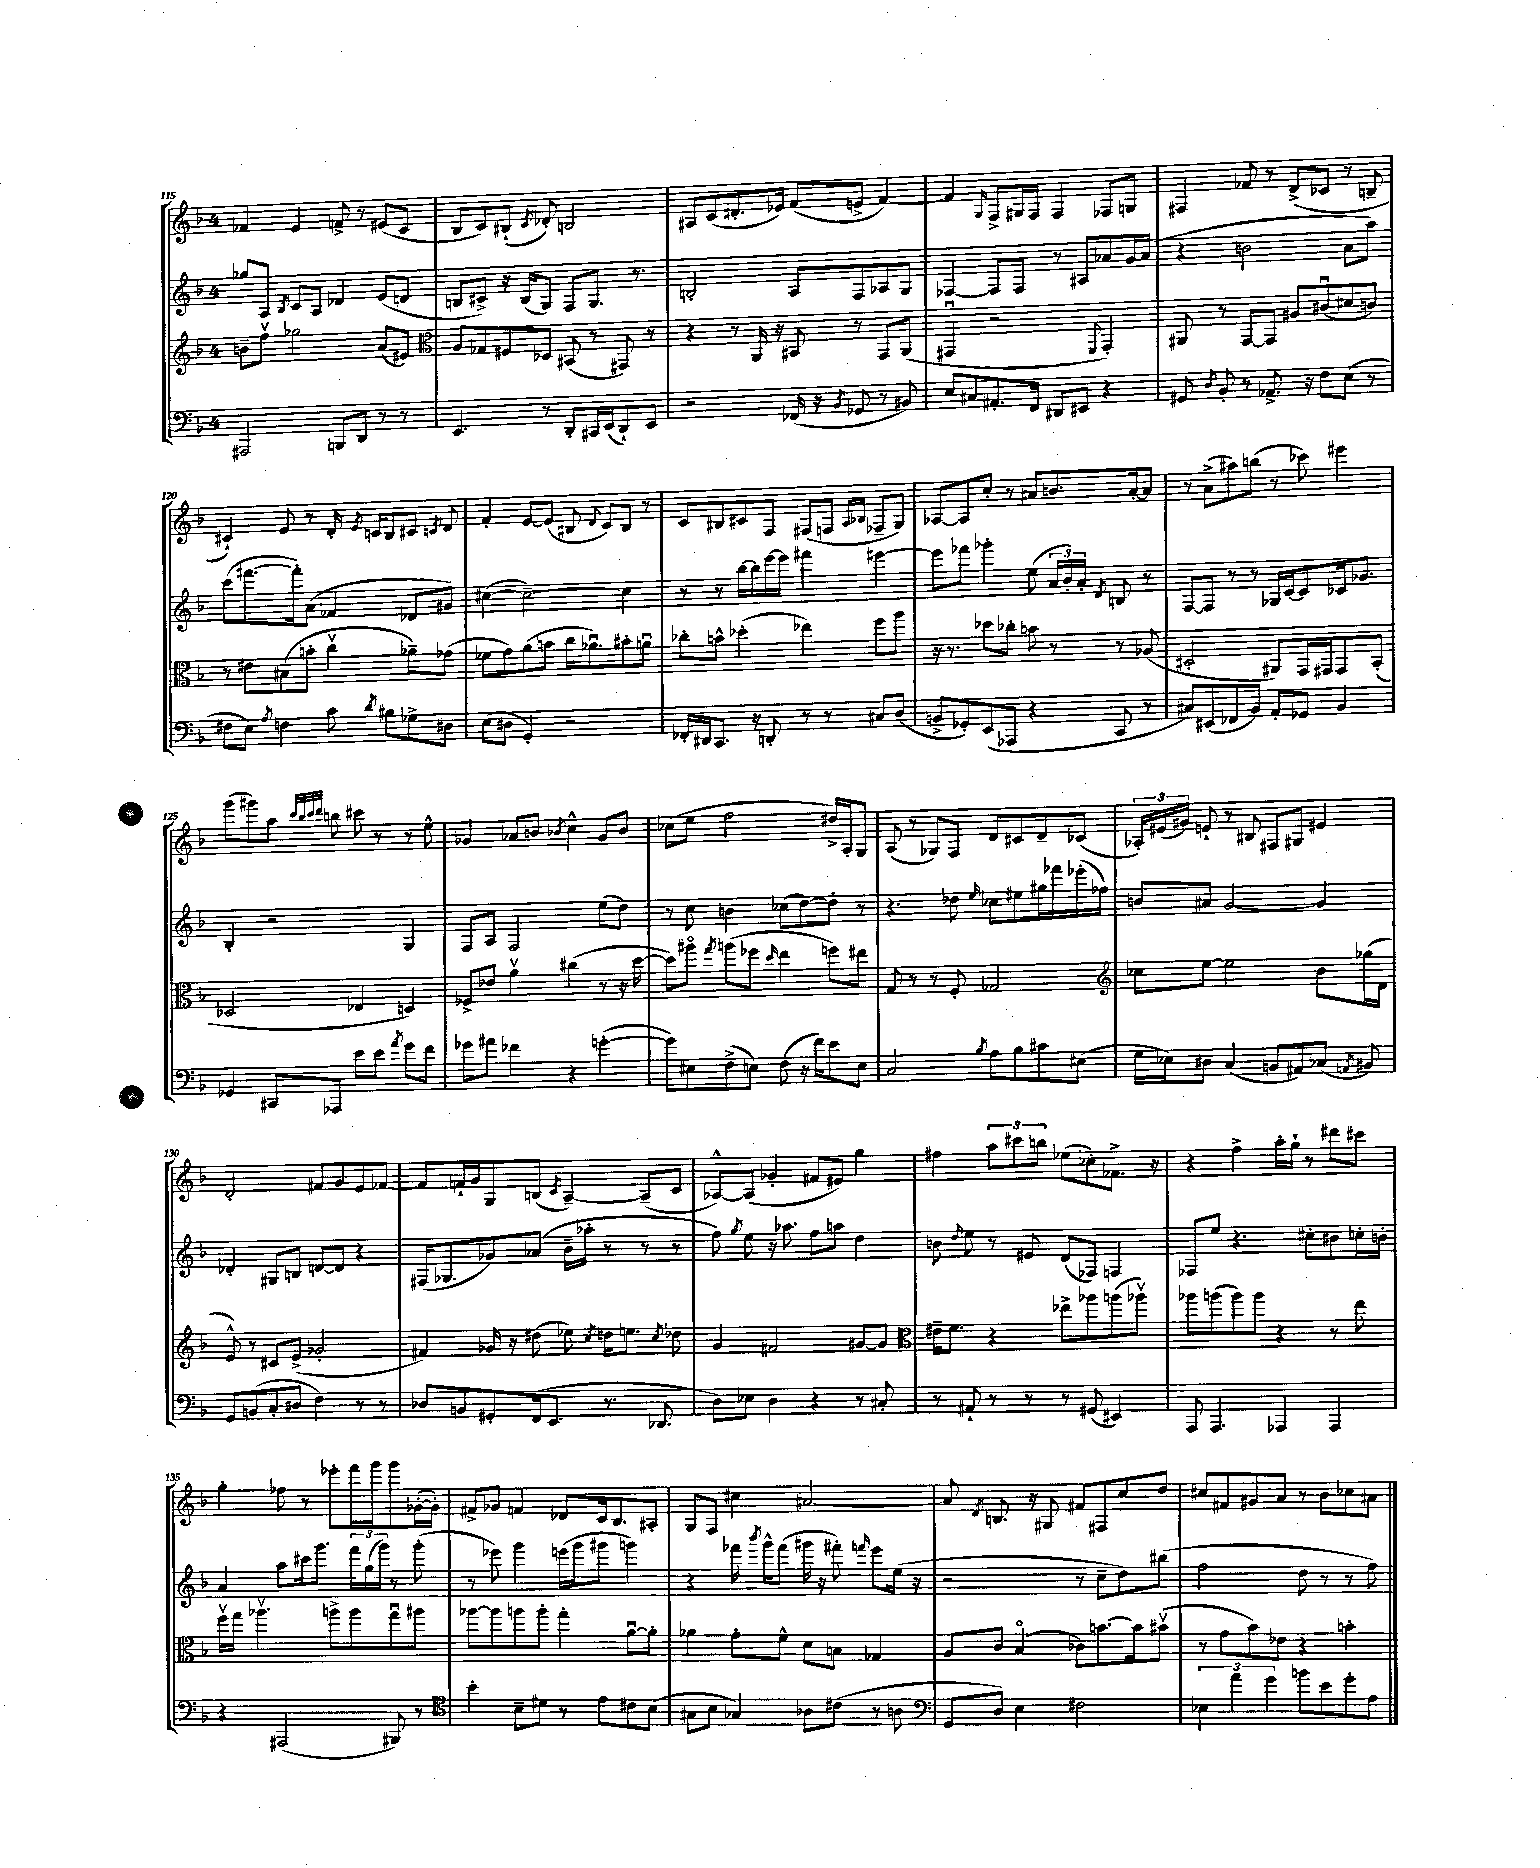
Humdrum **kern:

**kern	**kern	**kern	**kern
*part4	*part3	*part2	*part1
*staff4	*staff3	*staff2	*staff1
*clefF4	*clefG2	*clefG2	*clefG2
*k[b-]	*k[b-]	*k[b-]	*k[b-]
*M4/4	*M4/4	*M4/4	*M4/4
=115	=115	=115	=115
2AAA#X/	8bn~\L	8gg-X/L	4f-X/
.	8ffv\J	8A/J	.
.	.	8qB-/	.
.	2gg-X\	8c/L	4e/
.	.	8A/J	.
8BBBn/L	.	4d-X/	8fn^/
8DD/J	.	.	8r
8r	(8a/L	(8e/L	(8e#X/L
8r	8e#X/J)	8dn/J	8c/J
=116	=116	=116	=116
*	*clefC3	*	*
4.EE/	8A/L	8Bn/L	8B-/L
.	8G-X/	8c#X^/J)	8c/)
.	8F#X/	16r	(8B#X`/J
.	.	(16B/KL	.
.	.	.	8qc/
8r	8D-X/J	8G/J)	8d-X'/)
8DD'/L	(8BB#X/	8F/L	2Bn/
16CC#X/L	8r	8.G/J	.
(16EE/J	.	.	.
8DD`/)	8GG#X/)	.	.
.	.	8.r	.
8EE/J	8r	.	.
=117	=117	=117	=117
2r	4r	2Bn'/	8A#X/L
.	.	.	(8c/
.	8r	.	8.d#X'/
.	16AA/	.	.
.	16r	.	16e-X/Jk)
(16FF-X/	8BB#X/	8A/L	(8f/L
16r	.	.	.
8qBB-/	.	.	.
8GG-X/	8r	8F/	8en^/J
8r	8GG/L	8A-X/	[4f/)
8BB#X/)	(8AA/J	8G/J	.
=118	=118	=118	=118
8E/L	4GG#Xu/	[4F-X/	4f/]
8C#X/	.	.	.
.	.	.	16qqG/
8.AA#X'/	2r	8F-/L]	8F^/L
.	.	8F-/J	16G#X/L
16FF/Jk	.	.	16F/JJ
8DD#X/L	.	8r	4F/
8EE#X/J	.	8A#X/L	.
.	8qqFF/	.	.
4r	4GG#'/)	8a-X/	8F-X/L
.	.	16g/L	8Gn/J
.	.	(16a-/JJ	.
=119	=119	=119	=119
8GG#X/	8AA#X/	4r	4F#X/
8qD/	.	.	.
8BB-'/	8r	.	.
8r	[8GG/L	2bn\	8f-X/
8.AA-X^/	8GG/J]	.	8r
.	8A#X/L	.	(8d^/L
16r	.	.	.
8F\L	(8c#Xu/	.	8c-X/J
(8E\J	8d#X/	8a\L	8r
8r	8cn/J)	8aa\J)	8Bn~/
!!LO:LB:g=z
=120	=120	=120	=120
8F#X\L	8r	(8ccc\L	4c#X`/)
8E\J)	8e#X\L	[8.fff#X\	.
8qA/	.	.	.
4Fn\	(8B#X\	.	8e/
.	.	16fff#'\k])	.
.	8bn'\J	(8a\J	8r
8c\	4ccv\	4f-X/	16d'/
.	.	.	8qe/
.	.	.	16cn/KL
8qd/	.	.	.
8B#X\L	.	.	8B-/
8G-X^\	8a-X~\L)	8d-X/L	8c#X/J
.	.	.	8qcn/
8D#X\J	(8g-X\J	8g#X/J)	8d/
=121	=121	=121	=121
(8E\L	8f-X\L	([4cc#X\	4f'/
8D#X\J	8g\)	.	.
4GG'/)	(8a\	2cc#~\_)	[8e/L
.	8bn\J	.	(8e/J]
2r	16cc\KL	.	8B#X/
.	8.a-Xu\)	.	.
.	.	.	8qqd/
.	.	.	8c/L)
.	8b#X'\	4cc#\]	8B#/J
.	8anu\J	.	8r
=122	=122	=122	=122
16FF-X'/LL	8cc-X'\L	8r	8c/L
16DD#X/J	.	.	.
8.CC/J	8bn^^\J	8r	8B#X/
.	(4dd-X'\	[16bb-\LL	8c#X/
16r	.	16bb-\]	.
8DDn'/	.	[16eee\	8F/J
.	.	16eee\JJ]	.
8r	4ee-X\)	4fff#X\	(8F#X/L
8r	.	.	8Fn/J
.	.	.	16qqA/LL
.	.	.	16qqB-X/JJ
8C#X/L	8ff\L	[4eee#X\	8F-X~/L
(8D/J	8aa\J	.	8G/J)
=123	=123	=123	=123
8BBn^/L	16r	8eee#\L]	[8A-X/L
.	8.r	.	.
8GG-X'/)	.	8fff-X\J	8A-/]
(8EE/	8dd-X\L	4ggg-X'\	8cc'/J
8AAA-X/J	8cc-X'\J	.	8r
4r	8bn\	(8ee\	8a#X/L
.	8r	24a/LL	8.bn/
.	.	24b-'/)	.
.	.	24a'/JJ	.
.	.	8qd/	.
8CC/	8r	8Bn/	.
.	.	.	[16a#'/k
8r	(8A-X/	8r	8a#/J]
=124	=124	=124	=124
8C#X/L)	2D#X'/	[8F/L	8r
(8EE#X/	.	8F/J]	(8a^\L
8FF-X/	.	8r	8aa#X\)
8BB-/J)	.	8r	(8bbn\J
8AA'/L	8AA#X/L)	16G-X/LL	8r
.	.	[16c/J	.
8GG-X/J	16GG/L	8c/]	8ccc-X\)
.	16GG#X/J	.	.
4BB-/	8GG#/	16c-X/k	4eee#X\
.	.	8.g-X/J	.
.	(8BB-'/J	.	.
!!LO:LB:g=z
=125	=125	=125	=125
4GG-X/	2D-X/	4B-'/	(8ggg\L
.	.	.	8ggg#X\)
8CC#X/L	.	2r	8aa\J
.	.	.	32qqccc/LLL
.	.	.	32qqbb-/
.	.	.	32qqccc/
.	.	.	32qqddd/JJJ
8AAA-X/J	.	.	8bbn\
8e\L	4E-X/	.	8ccc#X\
8e\J	.	.	8r
8qa/	.	.	.
8g\L	4Dn/)	4G/	8r
8f\J	.	.	8ee^^\
=126	=126	=126	=126
8g-X\L	8F-X^/L	8F/L	4g-X/
8a#X\J	8e-X/J	8A/J	.
4f-X\	4av\	2F/	8a-X/L
.	.	.	8bn/J
.	.	.	8qb-X/
4r	(4cc#X\	.	4cc^^\
([4gn'\	8r	(8ee\L	8g-/L
.	16r	8dd\J)	8b-/J
.	[16dd\	.	.
=127	=127	=127	=127
8g\L])	8dd\L])	8r	(8cc-X\L
8E#X\	8aa#X\J	8cc\	8ee\J
.	8qgg/	.	.
(8F^\	(8aan\L	4bn\	2ff\
8En\J)	8ff-X\J	.	.
.	16qqdd/	.	.
(8F\	4ee\	(8cc-X\L	.
16r	.	[8dd\)	.
16f\KL)	.	.	.
8e\	8ffn\L)	8dd'\J]	16dd#X^/LL)
.	.	.	16A'/J
8E\J	8ee#X\J	8r	8G/J
=128	=128	=128	=128
2C/	8G/	4.r	(8A/
.	8r	.	8r
.	8r	.	8G-X/L)
.	8F'/	8dd-X\	8F/J
8qB-/	.	16qqee/	.
8A\L	2G-X/	8cc-X\L	8d/L
8B-\	.	8ee#X\	8c#X/
8c#X\	.	16gg#X\L	8d~/
.	.	16fff-X\	.
(8E#X\J	.	(16eee-X'\	(8c-X/J
.	.	16ff-X\JJ)	.
=129	=129	=129	=129
*	*clefG2	*	*
16G\LL	8cc-X\L	8bn/L	24A-X'/LL)
.	.	.	(24e#X/
16E-X\J)	.	.	.
.	.	.	24g#X/JJ)
8D#X\J	[8ee\J	8a#X/J	8en`/
(4C/	2ee\]	[2g/	8r
.	.	.	8B#X/
8BBn/L	.	.	8F#X/L
8AA#X/)	.	.	8G#X/J
(8C-X/J	8b-\L	4g/]	4e#X/
8qAAn/	.	.	.
8BB#X/)	(16gg-X\L	.	.
.	16d\JJ	.	.
!!LO:LB:g=z
=130	=130	=130	=130
8GG/L	8e^^/)	4d-X'/	2d'/
(8BBn/	8r	.	.
8C'/	8c#X/L	8G#X/L	.
8D#X/J	(8e^/J	8Bn/J	.
4F\)	2g-X'/	[8dn/L	8f#X/L
.	.	8d/J]	8g/
8r	.	4r	8e/
8r	.	.	[8f-X/J
=131	=131	=131	=131
8D-X/L	4f#X/)	(16F#X/KL	8f-/L]
.	.	8.G-X/	.
8BBn/	.	.	16fn`/L
.	.	.	16g/J
8GG#X'/	16g-X/	8g-X/)	8G/
.	16r	.	.
(16FF/k	(8dd#X\	(8a-X/J	(8Bn/J
8.EE/J	.	.	.
.	.	.	8qc/
.	8ee-X\)	16b-~\LL	[4A~/)
.	.	16aa-X'\JJ	.
.	8qcc/	.	.
8.r	16ddn\KL	8r	.
.	8.een\J	.	.
.	.	8r	(8A~/L]
8.DD-X/	.	.	.
.	8qcc/	.	.
.	8dd-X\	8r	8c/J
=132	=132	=132	=132
8D\L)	4g/	8ff\)	[8A-X^^/L)
.	.	8qgg/	.
8E-X\J	.	8ee\	(8A-/J]
4D\	2f#X/	16r	4g-X'/
.	.	8.aa-X\	.
4r	.	8ff\L	8f#X/L
.	.	8aan\J	8e#X/J)
8r	[8g#X/L	4dd\	4gg\
8C#X'/	8g#/J]	.	.
=133	=133	=133	=133
*	*clefC3	*	*
8r	16e#X~\KL	8bn\	4ff#X\
.	8.f\J	.	.
.	.	16qqdd/	.
8AA#X`/	.	8ee\	.
8r	4r	8r	12aa\L
.	.	.	12ccc#X\
8r	.	8e#X/	.
.	.	.	12bbn\J
8r	8ee-X^\L	(8d/L	(8ee-X\L
(8GG#X/	8aa-X\	8F-X/J)	8cc-X'\)
4EE#X/)	(8aan\	4Fn/	8.f-X^\J
.	8aa-Xv\J)	.	.
.	.	.	16r
=134	=134	=134	=134
8AAA/	8aa-X\L	8F-X/L	4r
4.AAA/	(8aan\	8ee/J	.
.	8aa\)	4.r	4ff^\
.	8aa\J	.	.
4AAA-X/	4r	.	16aa'\LL
.	.	.	16gg`\JJ
.	.	8cc#X'\L	8r
4AAA-/	8r	8b#X\	8ddd#X\L
.	8ee\	16ccn'\L	8ccc#X\J
.	.	16bn'\JJ	.
!!LO:LB:g=z
=135	=135	=135	=135
4r	16ffv\LL	4a/	4gg'\
.	16gg\JJ	.	.
.	4.aa-Xv\	.	.
(2AAA#X/	.	8aa\L	8ff-X\
.	.	16ccc#X\k	8r
.	.	8.ggg\J	.
.	8aan^\L	.	8eee-X'\L
.	8aa\	24fff\LL	16fff\L
.	.	(24gg\	.
.	.	.	16ggg\J
.	.	24ggg\JJ)	.
8BBB#X/)	8ggu\	8r	8ggg\
8r	8aa#X\J	(8ggg'\	([16g-X'\L
.	.	.	16g-'\JJ])
=136	=136	=136	=136
*clefC4	*	*	*
4b-'\	[8aa-X\L	8r	8f#X^/L
.	8aa-\]	8eee-X\)	8g-X/J
8B-~\L	8aan\	4ggg\	4fn/
8d#X\J	8aa'\J	.	.
8r	4gg'\	(16eeen\LL	8d-X/L
.	.	16ggg\J	.
8e\L	.	8ggg#X\J	16c/k
.	.	.	8.B-/
8c#X\	[8au\L	4gggn\)	.
(8B-\J	8a'\J]	.	8A#X'/J
=137	=137	=137	=137
8G#X\L	4a-X\	4r	8G/L
8B-\J	.	.	8F/J
4G-X/)	8g'\L	16fff-X\	4cc#X\
.	.	8qbbb-/	.
.	.	16ggg^^\KL	.
.	8f^^\J	(8fff-\J	.
8A-X\L	8d\L	16ggg#X\	[2a#X/
.	.	16r	.
(8c#X\J	8Bn\J	8fff#X'\)	.
.	.	16qqfffn/	.
8r	4G-X/	8eee\L	.
8An\	.	(16ee\Jk	.
.	.	16r	.
=138	=138	=138	=138
*clefF4	*	*	*
8GG/L	8A/L	2r	8a#/]
.	.	.	8qd/
8D/J)	8c/J	.	8.Bn/
4E\	(4B-/	.	.
.	.	.	16r
.	.	.	8G#X/
2F#X\	8c-X\L)	8r	8f#X/L
.	[8.bn\	8cc~\L	8F#X/
.	.	8dd\)	8cc/
.	16b\k]	.	.
.	(8b#Xv\J	(8bb#X\J	8dd/J
=139	=139	=139	=139
6E-X\	8r	2ff\	8cc#X/L
.	8g\L	.	8f#X/
6a\	.	.	.
.	8b-\)	.	8g#X/
6g\	.	.	.
.	8e-X\J	.	8a/J
8bn\L	4r	8dd\	8r
8e\	.	8r	8b-\L
8g'\	4bn'\	8r	8cc-X\
8A\J	.	8ff\)	8a#X\J
==	==	==	==
*-	*-	*-	*-
